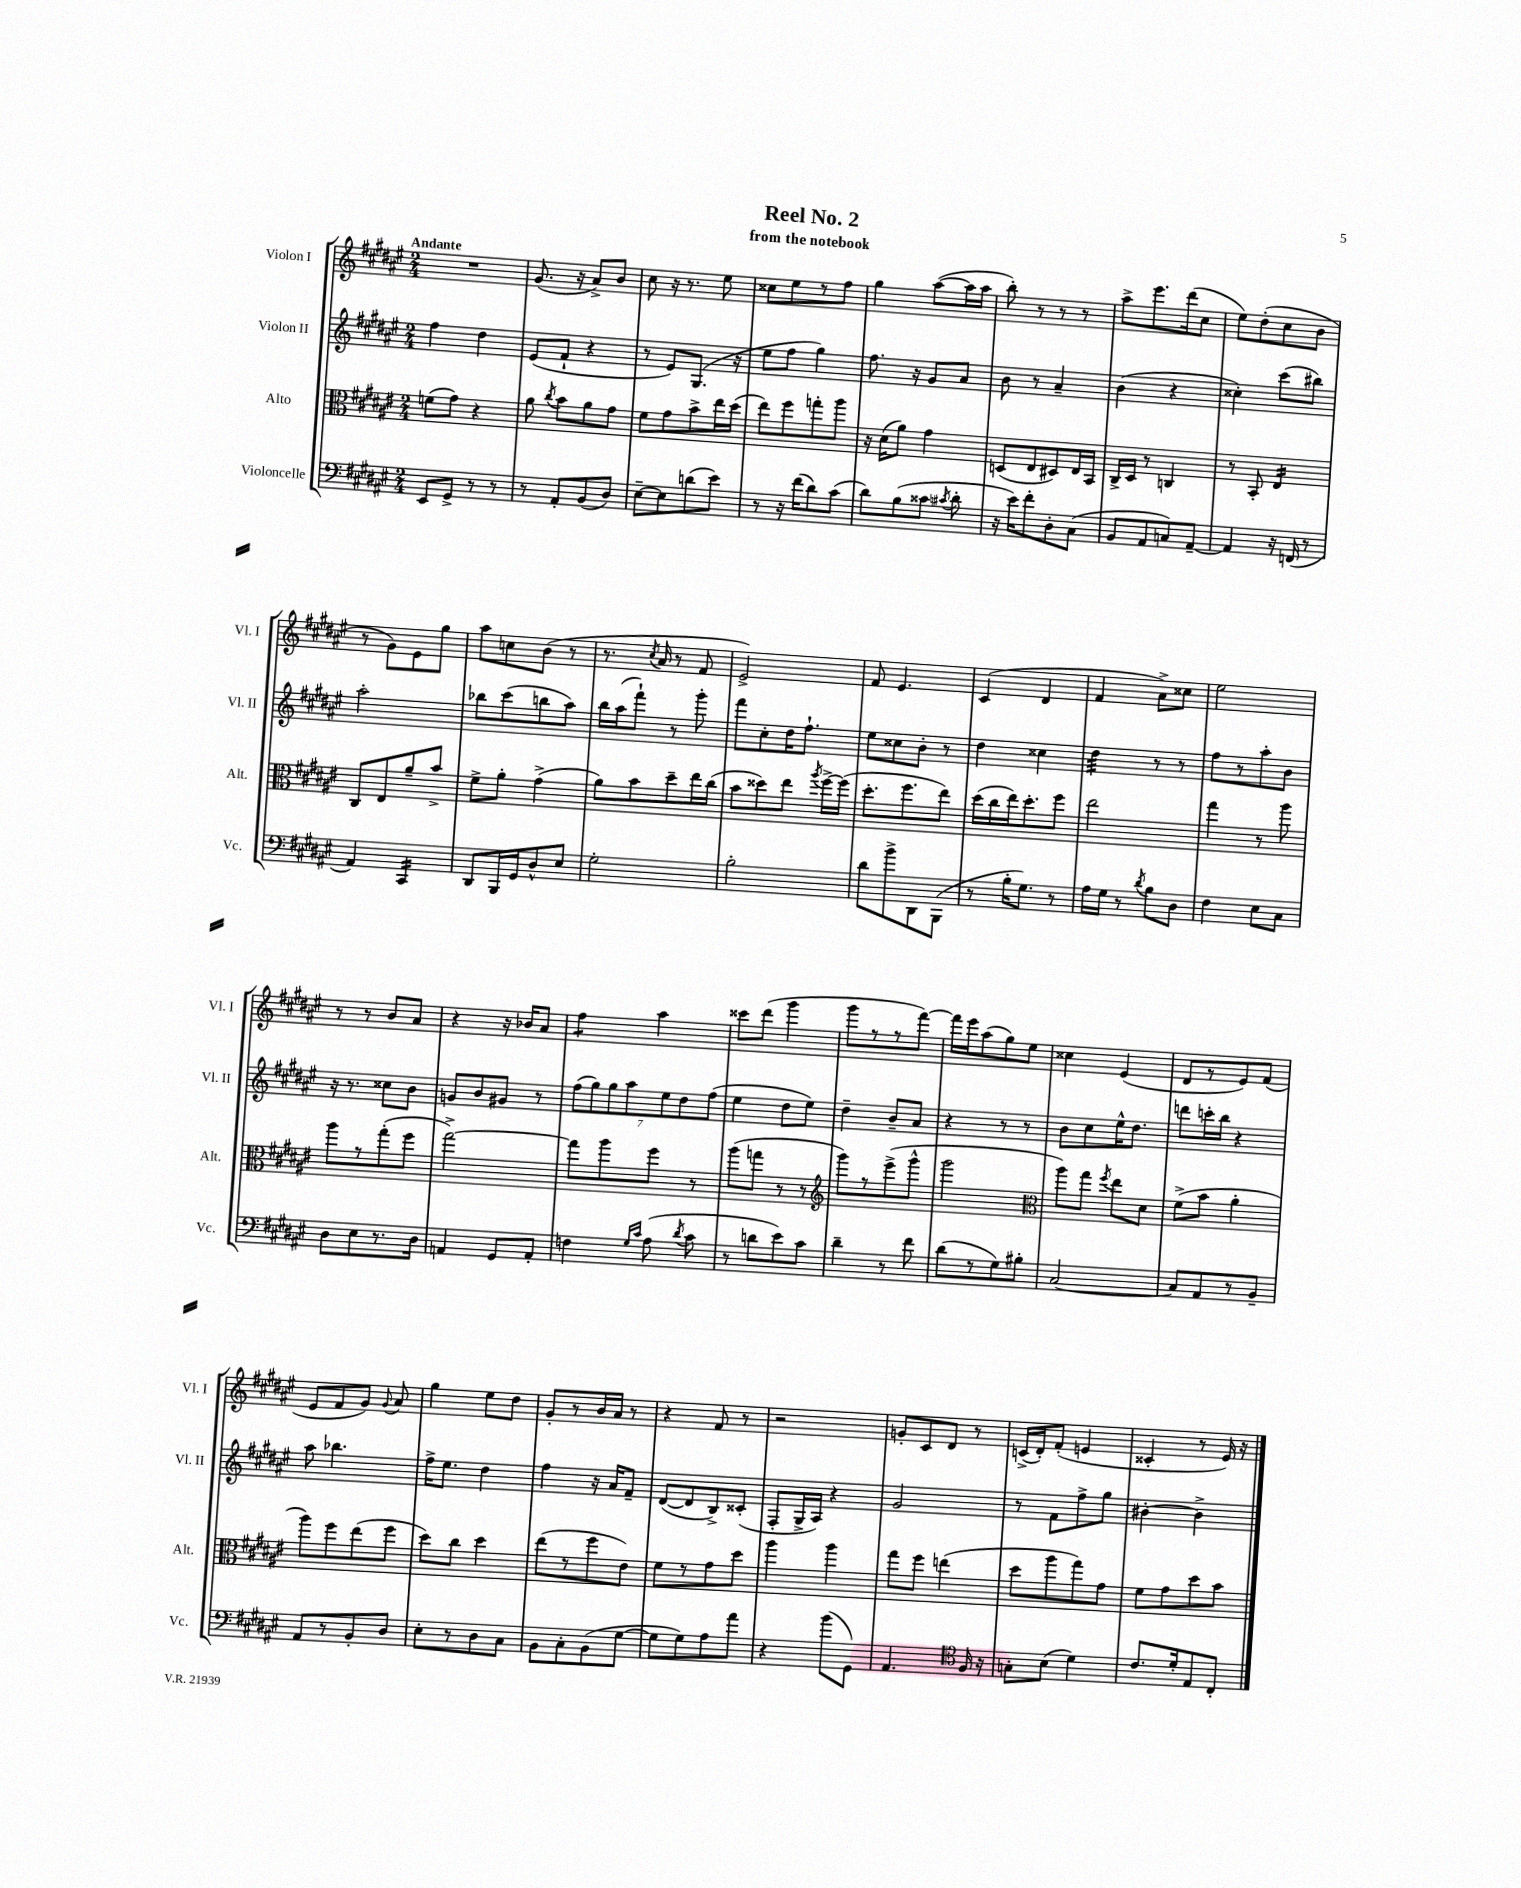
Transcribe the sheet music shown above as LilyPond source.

\header { title = "Reel No. 2" subtitle = "from the notebook" }
<<
\new StaffGroup <<
\new Staff = "s0" \with { instrumentName = "Violon I" shortInstrumentName = "Vl. I" } {
    \clef treble \key fis \major \numericTimeSignature \time 2/4 \tempo "Andante"
    \autoBeamOff R2 |
    gis'8.( r16 ais'8[->) b'8] |
    cis''8 r16 r8. eis''8 |
    cisis''8[ eis''8 r8 fis''8] |
    gis''4 ais''8[~( ais''16 ais''16] |
    b''8-.) r8 r8 r8 |
    ais''8[-> eis'''8. dis'''16( cis''8] |
    eis''8[) dis''8-.( cis''8 b'8] |
    r8 gis'8[) eis'8 gis''8] |
    ais''8[ c''8 b'8]( r8 |
    r8. \acciaccatura { cis''8 } ais'16 r8 fis'8 |
    eis'2->) |
    fis'8 eis'4. |
    cis'4( dis'4 |
    fis'4 ais'8[->) cisis''8] |
    eis''2 |
    r8 r8 b'8[ ais'8] |
    r4 r16 bes'16[ ais'8] |
    fis''4:8 ais''4 |
    cisis'''8[ dis'''8]( gis'''4 |
    gis'''8[ r8 r8 fis'''8]~) |
    fis'''16[ eis'''16 ais''8( gis''8) eis''8] |
    cisis''4 eis'4( |
    dis'8[ r8 eis'8) fis'8]( |
    eis'8[ fis'8 gis'8]) \appoggiatura { gis'8 } ais'8 |
    gis''4 eis''8[ dis''8] |
    gis'8[-. r8 b'16 ais'16] r8 |
    r4 fis'8 r8 |
    r2 |
    g'8[-. cis'8 dis'8] r8 |
    c'16[->( dis'16-.) fis'8]-.( e'4 |
    cisis'4-. r8 eis'16) r16 \bar "|." |
}
\new Staff = "s1" \with { instrumentName = "Violon II" shortInstrumentName = "Vl. II" } {
    \clef treble \key fis \major \numericTimeSignature \time 2/4
    \autoBeamOff fis''4 dis''4 |
    eis'8[( fis'8]-! r4 |
    r8 eis'8[) gis8.]( r16 |
    eis''8[ fis''8] gis''4) |
    fis''8. r16 gis'8[ ais'8] |
    b'8 r8 ais'4-- |
    b'4( r4 |
    cisis''4-.) cis'''8[( bis''8]) |
    ais''2-. |
    bes''8[ cis'''8( b''8 ais''8]) |
    b''16[ ais''16( fis'''8]-!) r8 gis'''8-. |
    fis'''8[ cis''8-. dis''16 fis''8.]-! |
    eis''8[ cisis''8 b'8]-. r8 |
    dis''4 cisis''4 |
    dis''4:32 r8 r8 |
    fis''8[ r8 ais''8-. b'8] |
    r16 r8. cisis''8[ b'8] |
    g'8[ b'8 gis'8] r8 |
    \tuplet 7/4 { fis''8[( gis''8) gis''8 ais''8 eis''8 dis''8 fis''8]( } |
    eis''4 dis''8[ eis''8]) |
    dis''4-- b'8[-- ais'8] |
    r4 r8 r8 |
    b'8[ cis''8 eis''16-^ dis''8.] |
    d'''8[ c'''16-. b''16] r4 |
    ais''8 bes''4. |
    fis''16[-> eis''8.] dis''4 |
    fis''4 r16 ais'16[ fis'8]-- |
    dis'8[~( dis'8 b8->) cisis'8]-.( |
    fis8[-. gis16-> ais16]) r4 |
    gis'2 |
    r8 fis'8[ fis''8-> gis''8] |
    bis'4~-. bis'4-> \bar "|." |
}
\new Staff = "s2" \with { instrumentName = "Alto" shortInstrumentName = "Alt." } {
    \clef alto \key fis \major \numericTimeSignature \time 2/4
    \autoBeamOff f'8[( gis'8]) r4 |
    ais'8 \acciaccatura { cis''8 } b'8[ ais'8 gis'8] |
    fis'8[ gis'8 b'8-> eis''16 dis''16]( |
    eis''8[) fis''8 g''8-. ais''8] |
    r16 dis'16[( ais'8]) gis'4 |
    d8[( eis8 dis8) eis16 b,16] |
    cis16[-> dis16] r8 c4 |
    r8 b,8-. eis4:16 |
    cis8[ eis8 ais'8-- b'8]-> |
    fis'8[-> ais'8]-. gis'4->( |
    ais'8[) b'8 dis''8-- eis''16 cis''16]( |
    b'8[ disis''8) eis''8] \acciaccatura { ais''8 } fis''16[~-> fis''16]( |
    dis''8.[-. fis''8. eis''8]) |
    dis''16[( cis''16 eis''16) dis''8.-. fis''8] |
    eis''2 |
    gis''4 r8 ais''8 |
    ais''8[ r8 gis''8-.( fis''8] |
    gis''2~->) |
    gis''8[ ais''8 fis''8] r8 |
    ais''8[( g''8] r8 r8 |
    \clef treble gis'''8[) r8 eis'''8->( gis'''8]-^ |
    gis'''2 |
    \clef alto ais''8[) gis''8] \acciaccatura { fis''8 } eis''8[ dis'8] |
    fis'8[->( b'8] ais'4-. |
    ais''8[) fis''8 eis''8( fis''8] |
    dis''8[) cis''8] dis''4 |
    eis''8[( r8 fis''8 eis'8]) |
    fis'8[ r8 gis'8 dis''8] |
    ais''4 ais''4 |
    gis''8[ fis''8] e''4( |
    dis''8[ ais''8 gis''8) gis'8] |
    fis'8[ gis'8 dis''8 b'8] \bar "|." |
}
\new Staff = "s3" \with { instrumentName = "Violoncelle" shortInstrumentName = "Vc." } {
    \clef bass \key fis \major \numericTimeSignature \time 2/4
    \autoBeamOff eis,8[ gis,8]-> r8 r8 |
    r8 ais,8[-. b,8( dis8]) |
    eis8[~-- eis8 d'8( eis'8]) |
    r8 r16 fis'16[( dis'8) cis'8]( |
    dis'8[) b8( cisis'8] \acciaccatura { cis'8 } dis'8-. |
    r16 eis'16[) fis'8-. dis8-. cis8]( |
    b,8[ ais,8 c8) ais,8]~-- |
    ais,4 r16 f,16( r8 |
    ais,4) cis,4:16 |
    dis,8[ b,,16 gis,16 dis8-^ eis8] |
    gis2-. |
    b2-. |
    dis'8[ b'8-> dis,8 b,,8]( |
    r8 b16[-. gis8.]) r8 |
    ais16[ gis16] r8 \acciaccatura { dis'8 } b8[ dis8] |
    fis4 eis8[ cis8] |
    dis8[ eis8 r8. dis16] |
    a,4 gis,8[ a,8]-. |
    f4 \grace { gis16[ cis'16] } ais8( \acciaccatura { dis'8 } cis'8 |
    r8 d'8[ eis'8) cis'8] |
    dis'4-- r8 fis'8 |
    dis'8[( r8 gis8) bis8]-. |
    cis2~ |
    cis8[ ais,8 r8 b,8]-- |
    ais,8[ r8 b,8-. dis8] |
    eis8[-. r8 dis8 cis8] |
    b,8[ cis8-. b,8( gis8]~ |
    gis8[ gis8) ais8 ais'8] |
    r4 b'8[( gis,8]) |
    ais,4. \clef tenor fis16 r16 |
    g8[-. b8]( dis'4) |
    cis'8.[ dis'16-. eis8 cis8]-. \bar "|." |
}
>>
>>
\layout { \context { \Score \remove "Bar_number_engraver" } }
